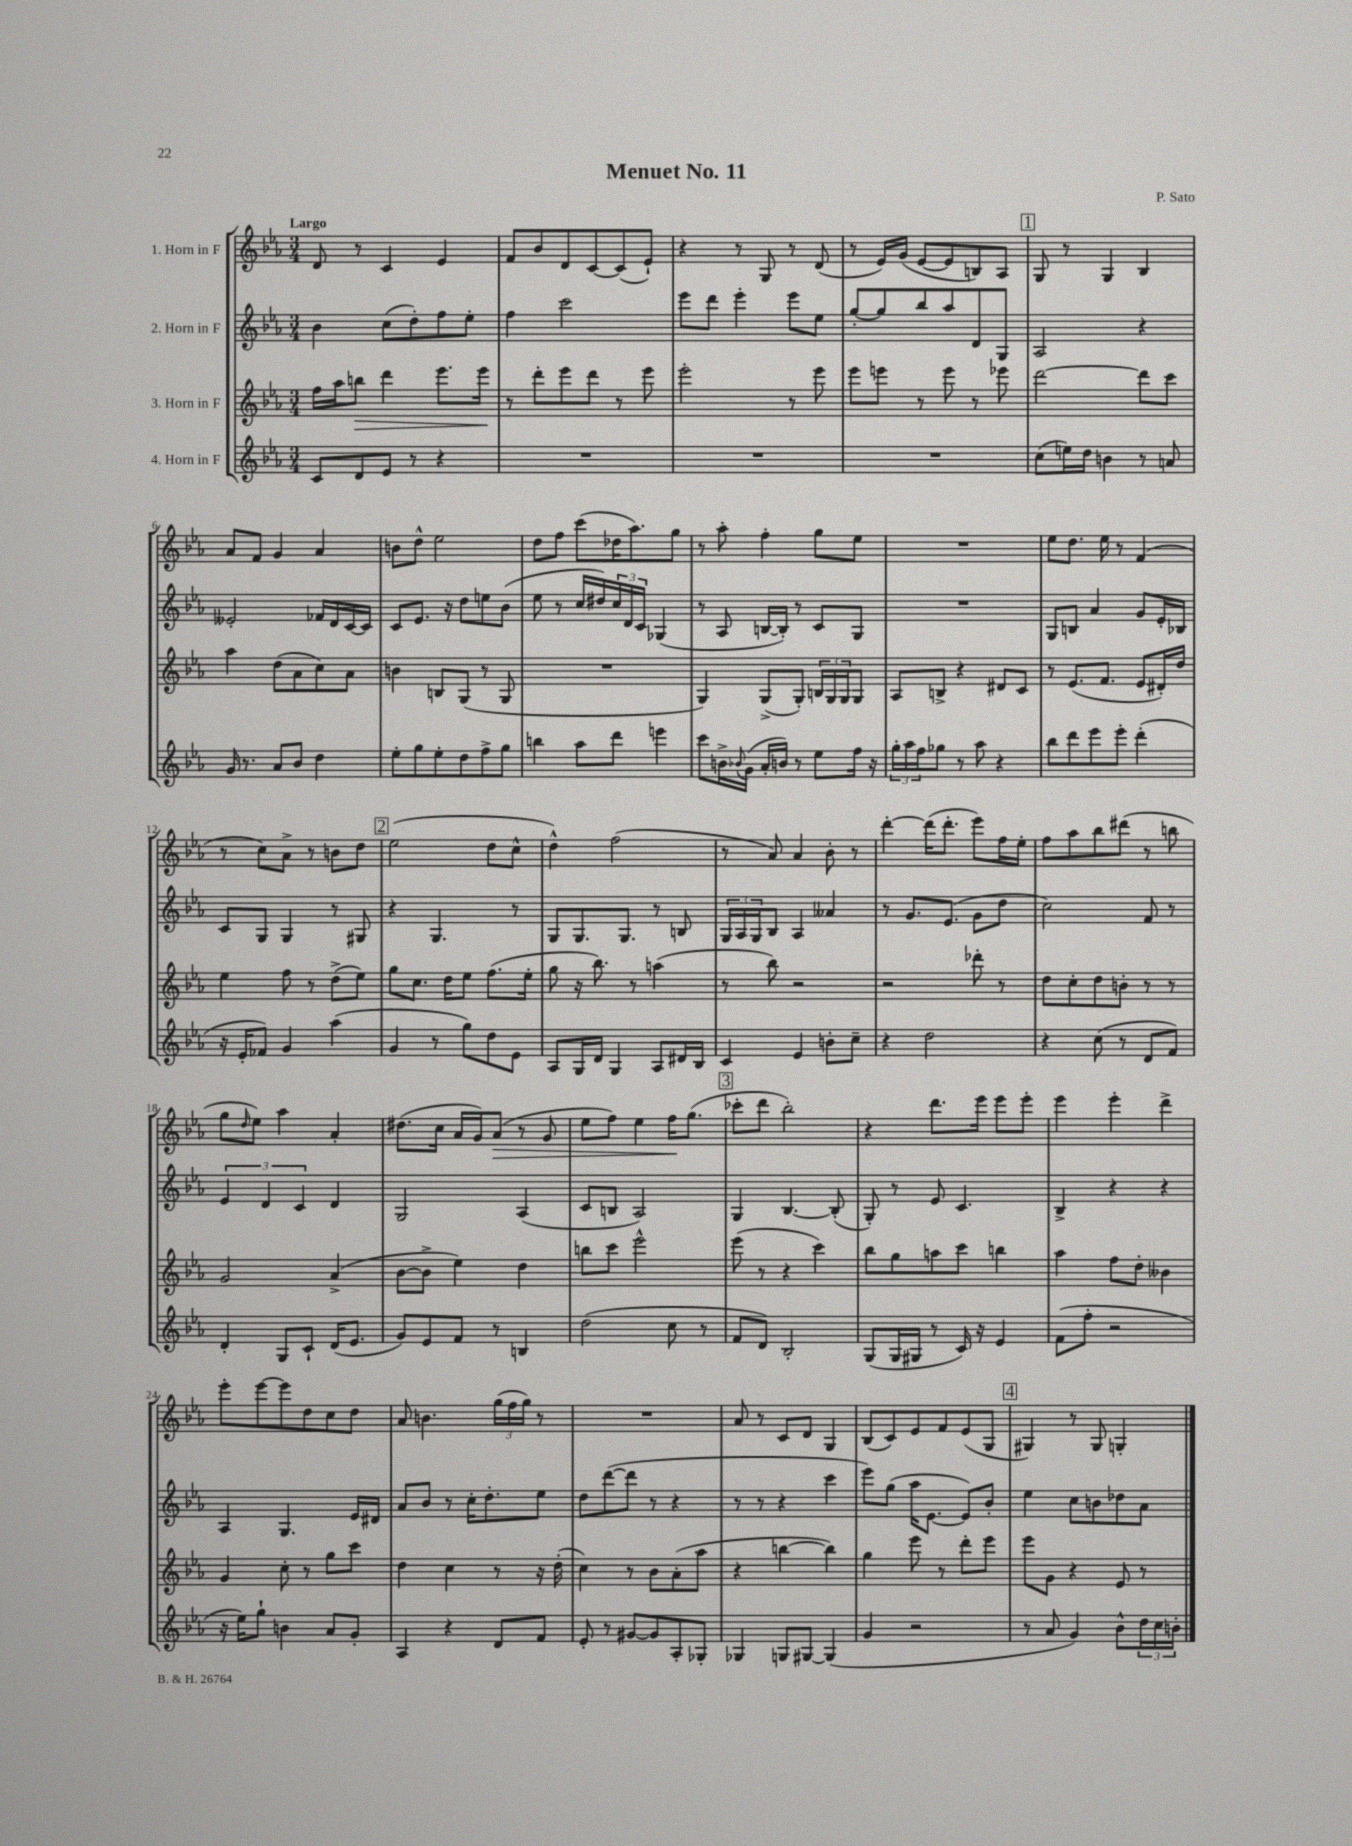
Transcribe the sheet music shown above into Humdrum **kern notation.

**kern	**kern	**kern	**kern
*staff4	*staff3	*staff2	*staff1
*clefG2	*clefG2	*clefG2	*clefG2
*k[b-e-a-]	*k[b-e-a-]	*k[b-e-a-]	*k[b-e-a-]
*M3/4	*M3/4	*M3/4	*M3/4
8c	16ff	4b-	8d
.	16aa-	.	.
8d	8bb	.	8r
8e-	4ddd	(8cc	4c
8r	.	8dd')	.
4r	8.eee-	8ff	4e-
.	.	8ee-'	.
.	16eee-	.	.
=	=	=	=
2.r	8r	4ff	8f
.	8ddd'	.	8b-
.	8eee-	2ccc	8d
.	8ddd	.	[8c
.	8r	.	(8c]
.	8eee-	.	8e-`)
=	=	=	=
2.r	2eee-'	8eee-	4r
.	.	8ddd	.
.	.	4eee-'	8r
.	.	.	8G
.	8r	8eee-	8r
.	8eee-	8ee-	(8d
=	=	=	=
2.r	8eee-	[8gg'	8r
.	8eee	8gg]	16e-)
.	.	.	(16g
.	8r	8bb-	[8e-
.	8eee	8aa-	8e-]
.	8r	8d	8B)
.	8eee-	8G	8A-
=	=	=	=
(8cc	[2ddd	2A-	8G
16ee)	.	.	8r
16dd	.	.	.
4b	.	.	4G
8r	8ddd]	4r	4B-
8a	8ccc	.	.
=	=	=	=
16g	4aa-	2e--'	8a-
8.r	.	.	.
.	.	.	8f
8a-	(8dd	.	4g
8b-	8a-	.	.
4dd	8cc)	16f-	4a-
.	.	16d	.
.	8a-	[16c	.
.	.	16c]	.
=	=	=	=
8ee-'	4b	8c	8b
8gg	.	8.e-	8dd^^
8ee-'	8B	.	2ee-
.	.	16r	.
8dd	(8G	8dd	.
8ff^	8r	8ee	.
8gg	8G	(8b-	.
=	=	=	=
4bb	2.r	8ee-	8dd
.	.	8r	8ff
8aa-	.	16cc	(8ccc
.	.	16dd#)	.
8ddd	.	24cc	16dd-
.	.	24d	.
.	.	.	8.aa-)
.	.	24c	.
4eee	.	(4G-	.
.	.	.	8gg
=	=	=	=
8ccc	4G)	8r	8r
16b^	.	8A-	8aa-'
8qqb-	.	.	.
(16g	.	.	.
16a-'	(8G^	[16B	4ff'
16b)	.	16B'])	.
8r	8G')	8r	.
8ee-	24B	8c	8gg
.	24G	.	.
.	24G	.	.
16ff	8G	8G	8ee-
16r	.	.	.
=	=	=	=
24gg'	8A-	2.r	2.r
24aa-	.	.	.
24ff	.	.	.
8gg-	8B^	.	.
8r	4r	.	.
8aa-	.	.	.
4r	8d#	.	.
.	8c	.	.
=	=	=	=
8bb-	8r	8G	8ee-
8ddd	(8.e-	8B	8.dd
8eee-	.	4a-	.
.	8.f	.	16ee-
8eee-'	.	.	8r
(4ddd'	8e-	8g	(4f
.	16d#')	16e-'	.
.	16dd	16B-	.
=	=	=	=
16r	4ee-	8c	8r
16e-'	.	.	.
8f-)	.	8G	8cc)
4g	8ff	4G	8a-^
.	8r	.	8r
(4aa-	(8dd^	8r	8b
.	8ee-)	8G#	8dd
=	=	=	=
4g	8gg	4r	(2ee-
.	8.cc	.	.
8r	.	4.G	.
.	16dd	.	.
8gg)	8ee-	.	.
8dd	(8.ff	.	8dd
8e-	.	8r	8cc^^
.	16ee-'	.	.
=	=	=	=
8A-	8gg	8G	4dd^^)
16G	16r	8.G	.
16d	8.bb-)	.	.
4G	.	.	(2ff
.	.	8.G	.
.	8r	.	.
8A-	(4aa	8r	.
16d#	.	8B	.
16B-	.	.	.
=	=	=	=
4c	8r	24G	8r
.	.	24A-	.
.	.	24G	.
.	8bb-)	8B-	8a-)
4e-	2r	4A-	4a-
8b'	.	4a--	8b-'
8cc~	.	.	8r
=	=	=	=
4r	2r	8r	[4ddd'
.	.	8.g	.
2dd	.	.	(16ddd]
.	.	(8.e-	8.ddd'
.	8ddd-'	8g	8eee-)
.	8r	8dd	16ff
.	.	.	16ee-'
=	=	=	=
4r	8dd	2cc)	8ff
.	8cc'	.	8aa-
(8cc	8dd	.	8bb-
8r	8b'	.	(8ddd#
8d	8r	8f	8r
8f)	8r	8r	8bb
=	=	=	=
4d'	2g	6e-	8gg
.	.	.	16qqdd
.	.	.	8ee-)
.	.	6d	.
8G	.	.	4aa-
.	.	6c	.
8c`	.	.	.
(16d	(4a-^	4d	4a-'
8.e-	.	.	.
=	=	=	=
8g)	[8b-	2G	(8.dd#
8e-	8b-^]	.	.
.	.	.	16cc
8f	4ee-)	.	16a-
.	.	.	16g)
8r	.	.	(8a-
4B	4dd	(4A-	8r
.	.	.	8g
=	=	=	=
(2dd	8bb	8c	8ee-
.	8ccc	8B	8ff)
.	2eee-^^	2A-)	4ee-
8cc	.	.	16ff
.	.	.	(8.gg
8r	.	.	.
=	=	=	=
8f	(8eee-	4G	8ccc-'
8d)	8r	.	8ddd
2B-'	4r	[4.B-	2bb-')
.	4ccc)	.	.
.	.	(8B-']	.
=	=	=	=
(8G	8bb-	8G')	4r
16G	8gg	8r	.
16G#	.	.	.
8r	8aa	8e-	8.ddd
16c)	8ccc	4.c	.
16r	.	.	16eee-
4e-	4bb	.	8eee-
.	.	.	8eee-'
=	=	=	=
(8f	4aa-	4B-^	4eee-
8ff'	.	.	.
2r	8ff	4r	4eee-'
.	8dd'	.	.
.	4b--	4r	4ddd^
=	=	=	=
16r	4g	4A-	8eee-'
16ee-)	.	.	.
8gg`	.	.	[8eee-
4b	8cc'	4.G	8eee-]
.	8r	.	8dd
8a-	8gg	.	8cc
8g'	8ccc	16e-	8dd
.	.	16d#	.
=	=	=	=
4A-	4dd	8a-	8a-
.	.	8b-	4.b
4r	4cc	8r	.
.	.	16cc'	.
.	.	8.dd'	.
8d	8r	.	(24gg
.	.	.	24ff
.	.	.	24gg)
8f	16r	8ee-	8r
.	(16dd'	.	.
=	=	=	=
8e-'	4cc)	8dd	2.r
8r	.	([8ddd	.
[8g#	8r	8ddd]	.
8g#]	8b-	8r	.
8A-'	(8a-'	4r	.
8G-'	8aa-	.	.
=	=	=	=
4G-	4r	8r	8a-
.	.	8r	8r
8G	[4bb	4r	8c
[8G#	.	.	8d
(4G#]	4bb])	4ccc	4G
=	=	=	=
4g	4gg	8eee-)	(8B-
.	.	(8gg	8c)
2r	8eee-	16aa-	8e-
.	.	[8.e-	.
.	8r	.	8f
.	8ddd'	8e-])	(8e-
.	8eee-	8b-'	8G
=	=	=	=
8r	8eee-	4ee-	4G#)
8a-	8g	.	.
4g)	4r	8cc	8r
.	.	8b	8G#
8b-^^	8e-	8dd-	4G'
24dd	8r	8a-	.
24cc	.	.	.
24b'	.	.	.
==	==	==	==
*-	*-	*-	*-
